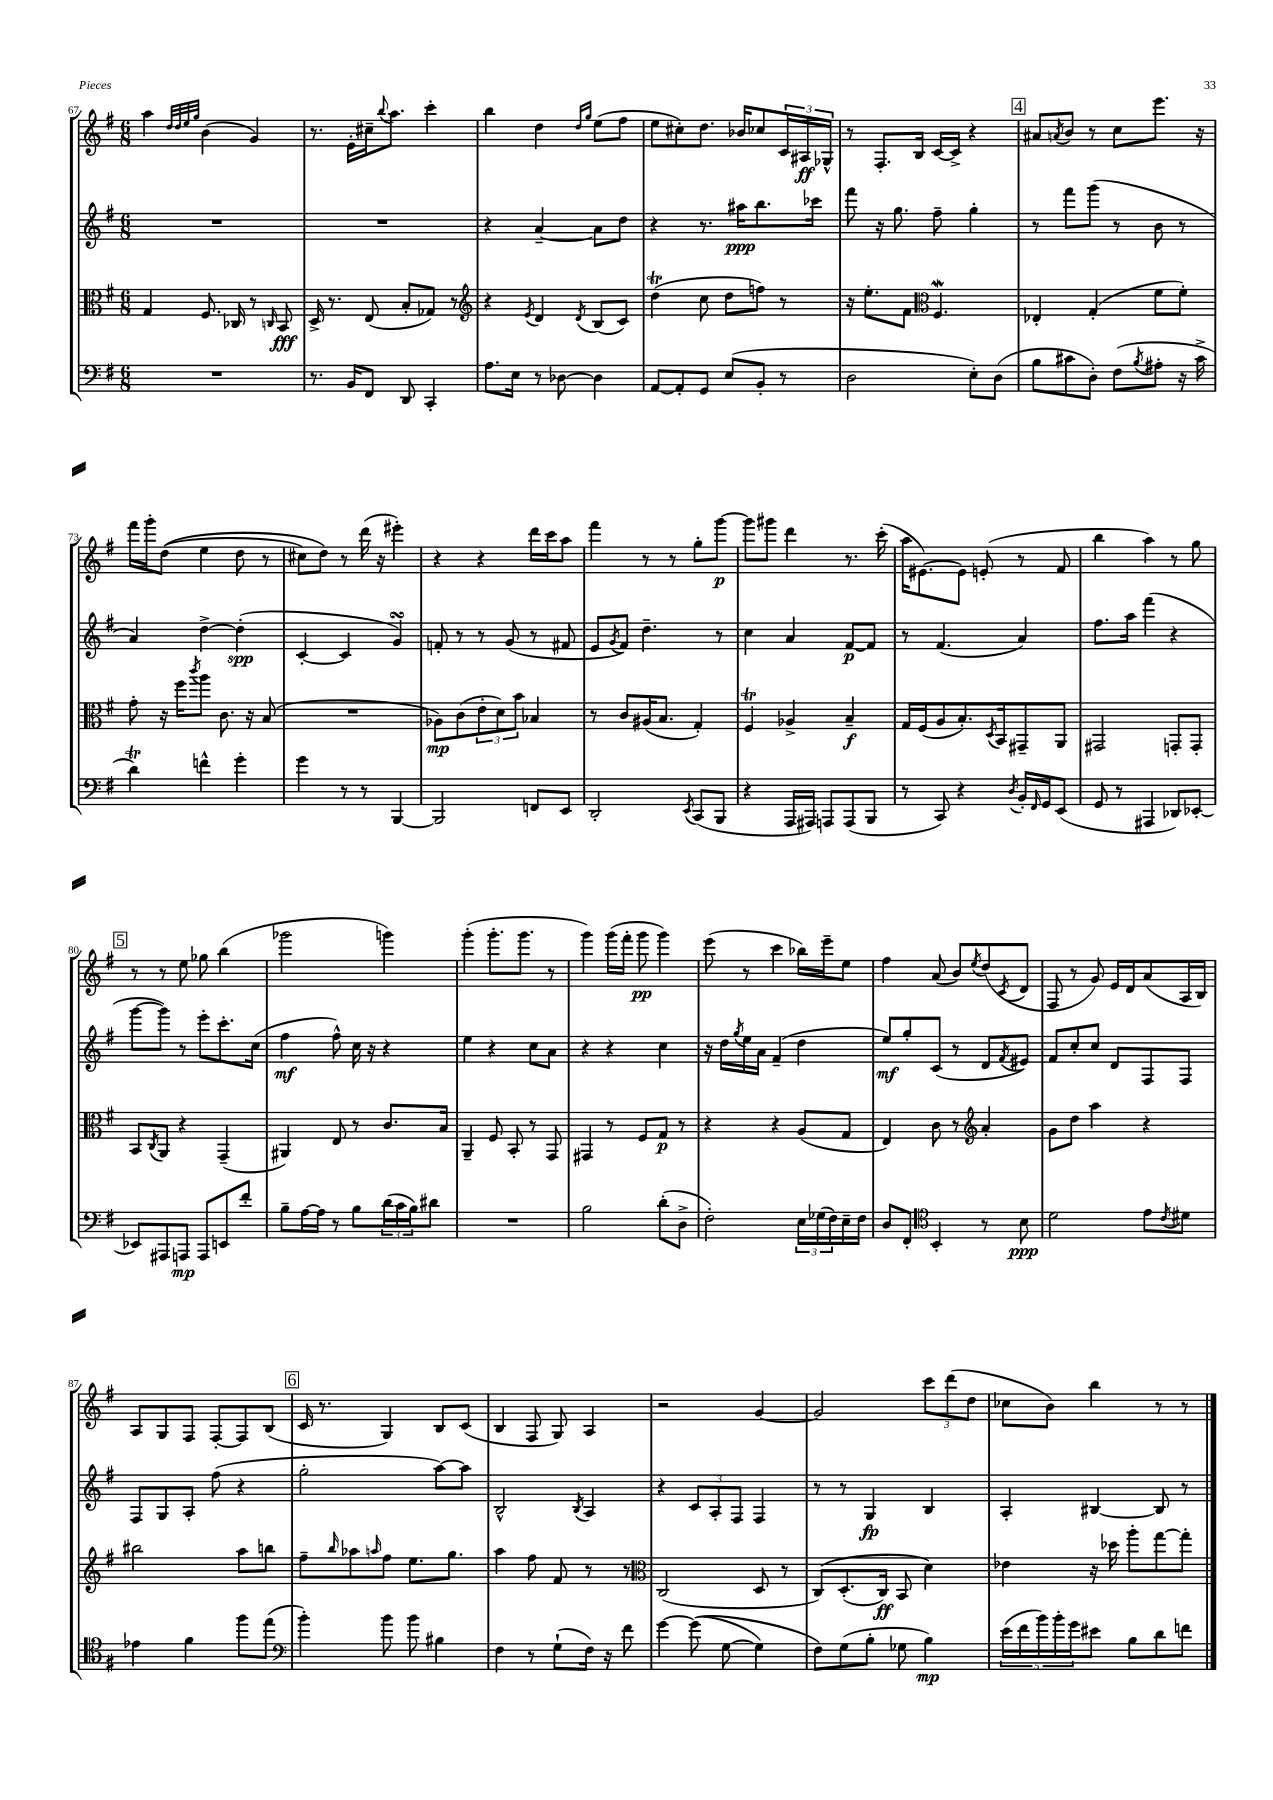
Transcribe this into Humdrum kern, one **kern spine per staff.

**kern	**kern	**kern	**kern
*staff4	*staff3	*staff2	*staff1
*clefF4	*clefC3	*clefG2	*clefG2
*k[f#]	*k[f#]	*k[f#]	*k[f#]
*M6/8	*M6/8	*M6/8	*M6/8
2.r	4G/	2.r	4aa\
.	.	.	32qqdd/LLL
.	.	.	32qqdd/
.	.	.	32qqee/
.	.	.	32qqgg/JJJ
.	8.F#/	.	(4b\
.	16C-/	.	.
.	8r	.	4g/)
.	16qqC/	.	.
.	8BB/	.	.
=	=	=	=
8.r	16D^/	2.r	8.r
.	8.r	.	.
16BB/LK	.	.	16e'\LL
8FF#/J	(8E/	.	16cc#~\J
.	.	.	8qqbb/
.	.	.	8.aa\J
8DD/	8B'/L	.	.
4CC'/	8G-/J)	.	4ccc'\
.	8r	.	.
=	=	=	=
*	*clefG2	*	*
8.A\L	4r	4r	4bb\
16E\Jk	.	.	.
.	8qe/	.	.
8r	4d/	[4a~/	4dd\
[8D-\	.	.	.
.	.	.	16qqdd/LL
.	8qd/	.	16qqgg/JJ
4D-\]	(8B/L	8a\]L	(8ee\L
.	8c/J)	8dd\J	8ff#\J
=	=	=	=
[8AA/L	(4dd\	4r	8ee\L
8AA'/]	.	.	8cc#'\)
8GG/J	8cc\	8.r	8.dd\J
(8E/L	8dd\L	.	.
.	.	16aa#\LK	16b-/LK
8BB'/J	8ff\J)	8.bb\	8cc-/
8r	8r	.	24c/L
.	.	.	24A#/
.	.	16ccc-\Jk	.
.	.	.	24G-^^/JJ
=	=	=	=
2D\	16r	8fff#\	8r
.	8.ee'\L	.	.
.	.	16r	8.F#'/L
.	.	8.gg\	.
.	8f#\J	.	.
.	.	.	16B/Jk
*	*clefC3	*	*
.	4.F#/	8ff#~\	[16c/LL
.	.	.	16c^/]JJ
8E'\L)	.	4gg'\	4r
(8D\J	.	.	.
=	=	=	=
8B\L	4E-'/	8r	8a#/L
.	.	.	8qa/
8c#\	.	8fff#\L	8b/J
8D'\J)	(4G'/	(8ggg\J	8r
(8F#\L	.	8r	8cc\L
8qB/	.	.	.
8A#'\J	8f#\L	8b\	8.eee\J
16r	8f#'\J)	8r	.
16c#^\	.	.	16r
=	=	=	=
4d\)	8g'\	4a/)	16fff#\LL
.	.	.	16ggg'\J
.	16r	.	&((8dd\J
.	16ff#\LK	.	.
.	8qccc/	.	.
4f^^\	8aa\J	[4dd^\	4ee\
.	8.c\	.	.
4g'\	.	(4dd'\]	8dd\
.	16r	.	.
.	(8B/	.	8r
=	=	=	=
4g\	2.r	[4c'/	8cc#\L)
.	.	.	8dd\J&)
8r	.	4c/]	8r
8r	.	.	(16ddd\
.	.	.	16r
[4BBB/	.	4g/)	4eee#'\)
=	=	=	=
2BBB/]	8A-\L)	8f'/	4r
.	(8c\	8r	.
.	12e'\	8r	4r
.	12d\)	.	.
.	.	(8g/	.
.	12b\J	.	.
8FF/L	4B-/	8r	16ddd\LL
.	.	.	16ccc\J
8EE/J	.	8f#/	8aa\J
=	=	=	=
2DD'/	8r	8e/L	4fff#\
.	.	8qg/	.
.	8c/L	8f#/J)	.
.	(16A#/K	4.dd~\	8r
.	8.B/J	.	.
.	.	.	8r
8qEE/	.	.	.
(8CC/L	4G'/)	.	8gg'\L
8BBB/J	.	8r	[8ggg\J
=	=	=	=
4r	4F#/	4cc\	8ggg\]L
.	.	.	8ggg#\J
16AAA/LL	4A-^/	4a/	4ddd\
16AAA#/JJ)	.	.	.
8AAA/L	.	.	.
(8AAA/	4B~/	[8f#/L	8.r
8BBB/J	.	8f#/]J	.
.	.	.	(16ccc'\
=	=	=	=
8r	16G/LL	8r	16aa\LK
.	(16F#/J	.	[8.e#\)
8CC/)	8A/	(4.f#/	.
4r	8.B'/)	.	8e#\]J
.	.	.	(8e'/
.	8qD/	.	.
.	16BB/k	.	.
8qD/	.	.	.
16BB'/LL	8GG#~/	4a/)	8r
16qqFF#/	.	.	.
16GG/J	.	.	.
(8EE/J	8AA/J	.	8f#/
=	=	=	=
8GG/	2GG#/	8.ff#\L	4bb\
8r	.	.	.
.	.	16aa\Jk	.
4AAA#/	.	(4fff#\	4aa\)
8DD-/L)	8GG'/L	4r	8r
[8EE-'/J	8GG'/J	.	8gg\
=	=	=	=
8EE-/]L	8BB/L	[8ggg\L	8r
.	8qC/	.	.
8AAA#/	8AA/J	8ggg\]J)	8r
8AAA/J	4r	8r	8ee\
8AAA/L	.	8eee'\L	8gg-\
8EE/	(4GG~/	8.ccc'\	(4bb\
8f#'/J	.	.	.
.	.	(16cc\Jk	.
=	=	=	=
8B~\L	4AA#/)	4ff#\	2ggg-\
[16A\L	.	.	.
16A\]JJ	.	.	.
8r	8E/	8ff#^^\)	.
8B\L	8r	16cc\	.
.	.	16r	.
(24d\L	8.c/L	4r	4ggg\)
24c\	.	.	.
24B\J)	.	.	.
8d#\J	.	.	.
.	16B/Jk	.	.
=	=	=	=
2.r	4AA~/	4ee\	(4ggg'\
.	8F#/	4r	8.ggg'\L
.	8BB'/	.	.
.	.	.	8.ggg\J
.	8r	8cc\L	.
.	8GG/	8a\J	8r
=	=	=	=
2B\	4GG#/	4r	4ggg\)
.	8r	4r	(16ggg\LL
.	.	.	16fff#'\JJ
.	8F#/L	.	8ggg\
(8d'\L	8G/J	4cc\	4ggg\)
8D^\J	8r	.	.
=	=	=	=
2F#'\)	4r	16r	(8eee\
.	.	16dd\LL	.
.	.	8qgg/	.
.	.	16ee\	8r
.	.	16a\JJ	.
.	4r	(4f#~/	4ccc\
24E\LL	(8A/L	4dd\	16bb-\LL)
(24G-\	.	.	.
.	.	.	16eee~\J
24F#\)	.	.	.
16E~\	8G/J	.	8ee\J
16F#\JJ	.	.	.
=	=	=	=
8D/L	4E/)	8ee/L)	4ff#\
8FF#'/J	.	8gg'/	.
*clefC4	*	*	*
4BB'/	8c\	(8c/J	(8a/
.	8r	8r	8b/L)
*	*clefG2	*	*
.	.	.	8qee/
8r	4a'/	8d/L	(8dd/
.	.	8qf#/	8qc/
8B\	.	8e#/J)	8d/J
=	=	=	=
2d\	8g\L	8f#/L	8F#/
.	8dd\J	8cc'/	8r
.	4aa\	8cc/J	8g/)
.	.	8d/L	16e/LL
.	.	.	16d/J
8e\L	4r	8F#/	(8a/
8qc/	.	.	.
8d#\J	.	8F#/J	16A/L
.	.	.	16B/JJ)
=	=	=	=
4e-\	2bb#\	8F#/L	8A/L
.	.	8G/	8G/
4f#\	.	8A'/J	8F#/J
.	.	(8ff#\	[8F#'/L
8ff#\L	8aa\L	4r	8F#/]
(8ee\J	8bb\J	.	(8B/J
=	=	=	=
*clefF4	*	*	*
4b'\)	8ff#~\L	2gg'\	16c/
.	.	.	8.r
.	16qqbb/	.	.
.	8aa-\	.	.
.	16qqaa/	.	.
8b\	8ff#\J	.	4G/)
8b\	8.ee\L	.	.
4B#\	.	[8aa\L)	8B/L
.	8.gg\J	.	.
.	.	8aa\]J	(8c/J
=	=	=	=
4F#\	4aa\	2B^^/	4B/
8r	8ff#\	.	8F#/
(8G`\L	8f#/	.	8G/)
.	.	8qB/	.
16F#\Jk)	8r	4A/	4A/
16r	.	.	.
8f#\	8r	.	.
=	=	=	=
*	*clefC3	*	*
[4g\	(2C/	4r	2r
&((8g\]	.	12c/L	.
.	.	12A'/	.
[8G\	.	.	.
.	.	12F#/J	.
4G\])	8D/	4F#/	[4g/
.	8r	.	.
=	=	=	=
8F#\L&)	&(8C/L)	8r	2g/]
(8G\	(8.D'/	8r	.
8B'\J	.	4G/	.
.	16C/Jk)	.	.
8G-\	8BB/	.	.
4B\)	4d\&)	4B/	12ccc\L
.	.	.	(12ddd\
.	.	.	12dd\J
=	=	=	=
(20e\LL	4e-\	4A'/	8cc-\L
20f#\	.	.	.
20b\)	.	.	.
.	.	.	8b\J)
20b'\	.	.	.
20g\J	.	.	.
8e#\J	16r	[4B#/	4bb\
.	16dd-\	.	.
8B\L	8aa'\L	.	.
8d\	[8gg\	8B#/]	8r
8f\J	8gg'\]J	8r	8r
==	==	==	==
*-	*-	*-	*-
